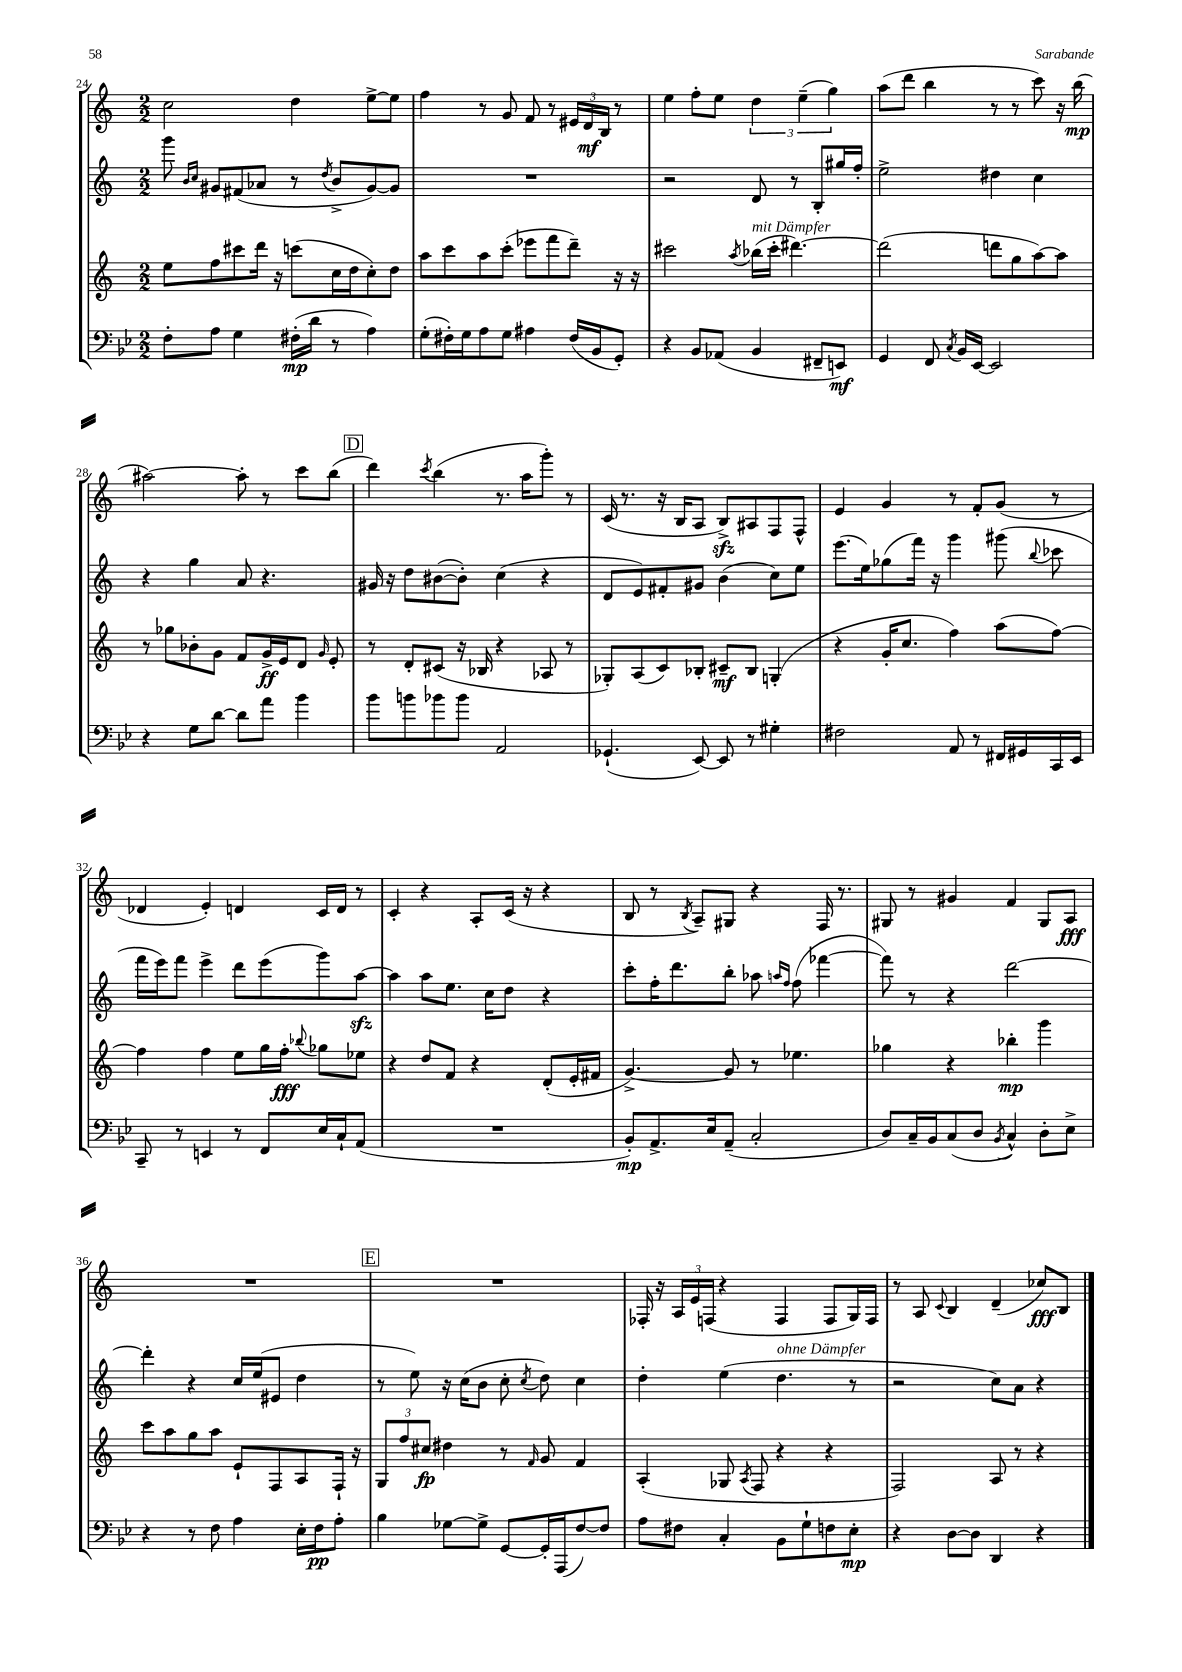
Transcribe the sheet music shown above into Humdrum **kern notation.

**kern	**kern	**kern	**kern
*staff4	*staff3	*staff2	*staff1
*clefF4	*clefG2	*clefG2	*clefG2
*k[b-e-]	*k[]	*k[]	*k[]
*M2/2	*M2/2	*M2/2	*M2/2
8F'	8ee	8ggg	2cc
.	.	16qqb	.
.	.	16qqcc	.
8A	8ff	8g#	.
4G	8ccc#	(8f#	.
.	16ddd	8a-	.
.	16r	.	.
(16F#'	(8ccc	8r	4dd
16d	.	.	.
.	.	8qdd	.
8r	16cc	8b^	.
.	16dd	.	.
4A)	8cc')	[8g#)	[8ee^
.	8dd	8g#]	8ee]
=	=	=	=
(8G'	8aa	1r	4ff
16F#')	8ccc	.	.
16G	.	.	.
8A	8aa	.	8r
8G	(8ccc'	.	8g
4A#	8eee-	.	8f
.	8fff	.	8r
(16F#	8ddd~)	.	24e#
.	.	.	24d
16BB-	.	.	.
.	.	.	24B
8GG')	16r	.	8r
.	16r	.	.
=	=	=	=
4r	2ccc#	2r	4ee
8BB-	.	.	8ff'
(8AA-	.	.	8ee
.	8qaa	.	.
4BB-	(16bb-	8d	6dd
.	16ccc#'	.	.
.	[4.ddd#)	8r	.
.	.	.	(6ee~
8FF#~	.	8B'	.
.	.	.	6gg)
8EE)	.	16gg#	.
.	.	16ff'	.
=	=	=	=
4GG	(2ddd#]	2ee^	(8aa
.	.	.	8ddd
8FF	.	.	4bb
8qC	.	.	.
16BB-	.	.	.
[16EE-	.	.	.
2EE-]	8ddd	4dd#	8r
.	8gg	.	8r
.	[8aa)	4cc	8ccc)
.	8aa]	.	16r
.	.	.	(16bb
=	=	=	=
4r	8r	4r	[2aa#)
.	8gg-	.	.
8G	8b-'	4gg	.
[8d	8g	.	.
8d]	8f	8a	8aa#']
8a	16g^	4.r	8r
.	16e	.	.
4b-	8d	.	8ccc
.	16qqg	.	.
.	8e'	.	(8bb
=	=	=	=
8b-	8r	16g#	4ddd)
.	.	16r	.
8b	8d'	8dd	.
.	.	.	8qccc
8b-	(8c#	([8b#	(4bb
8b-	16r	8b#'])	.
.	16B-	.	.
2AA	4r	(4cc	8.r
.	.	.	16aa
.	8A-	4r	8ggg')
.	8r	.	8r
=	=	=	=
(4.GG-`	8G-')	8d	(16c
.	.	.	8.r
.	(8A	8e)	.
.	8c)	8f#'	16r
.	.	.	16B
[8EE-)	8B-'	8g#	8A
8EE-]	8c#~	(4b	8B^)
8r	8B-	.	8A#
4G#'	(4G'	8cc)	8F
.	.	8ee	8F^^
=	=	=	=
2F#	4r	(8.eee	4e
.	.	16ee)	.
.	16g'	(8gg-	4g
.	8.cc	.	.
.	.	16fff)	.
.	.	16r	.
8AA	4ff)	4ggg	8r
8r	.	.	8f'
16FF#	(8aa	(8ggg#	(8g
16GG#	.	.	.
.	.	8qqbb	.
16CC	[8ff)	8ccc-	8r
16EE-	.	.	.
=	=	=	=
8CC~	4ff]	16fff	4d-
.	.	16eee)	.
8r	.	8fff	.
4EE	4ff	4eee^	4e')
8r	8ee	8ddd	4d
8FF	16gg	(8eee	.
.	16ff'	.	.
.	8qqbb-	.	.
16E-	8gg-	8ggg)	16c
16C`	.	.	16d
(8AA	8ee-	[8aa	8r
=	=	=	=
1r	4r	4aa]	4c'
.	8dd	8aa	4r
.	8f	8.ee	.
.	4r	.	8A'
.	.	16cc	.
.	.	8dd	(16c
.	.	.	16r
.	(8d'	4r	4r
.	16e'	.	.
.	16f#	.	.
=	=	=	=
8BB-')	[4.g^)	8ccc'	8B
8.AA^	.	16ff'	8r
.	.	8.ddd	.
.	.	.	8qB
.	.	.	8A~)
16E-	.	.	.
(8AA~	8g]	8bb'	8G#
2C'	8r	8aa-	4r
.	.	16qqaa	.
.	.	16qqff	.
.	4.ee-	(8ff	.
.	.	[4fff-	16F
.	.	.	8.r
=	=	=	=
8D)	4gg-	8fff-])	8G#
16C~	.	8r	8r
16BB-	.	.	.
(8C	4r	4r	4g#
8D	.	.	.
8qBB-	.	.	.
4C^^)	4bb-'	[2ddd	4f
8D'	4ggg	.	8G#
8E-^	.	.	8A
=	=	=	=
4r	8ccc	4ddd']	1r
.	8aa	.	.
8r	8gg	4r	.
8F	8aa	.	.
4A	8e`	16cc	.
.	.	(16ee	.
.	8F	8e#	.
16E-'	8A	4dd	.
16F	.	.	.
8A'	16F`	.	.
.	16r	.	.
=	=	=	=
4B-	12G	8r	1r
.	12ff	.	.
.	.	8ee)	.
.	12cc#	.	.
[8G-	4dd#	16r	.
.	.	(16cc	.
8G-^]	.	8b	.
[8GG	8r	8cc'	.
.	16qqf	8qcc	.
16GG']	8g	8dd)	.
(16AAA	.	.	.
[8F)	4f	4cc	.
8F]	.	.	.
=	=	=	=
8A	(4A'	4dd'	16F-'
.	.	.	16r
8F#	.	.	24A
.	.	.	24e
.	.	.	(24F
4C'	8G-	(4ee	4r
.	8qA	.	.
.	8F	.	.
8BB-	4r	4.dd	4F
8G`	.	.	.
8F	4r	.	8F
8E-'	.	8r	16G)
.	.	.	16F
=	=	=	=
4r	2F)	2r	8r
.	.	.	8A
.	.	.	8qqc
[8D	.	.	4B
8D]	.	.	.
4DD	8A	8cc)	(4d~
.	8r	8a	.
4r	4r	4r	8cc-)
.	.	.	8B
==	==	==	==
*-	*-	*-	*-
